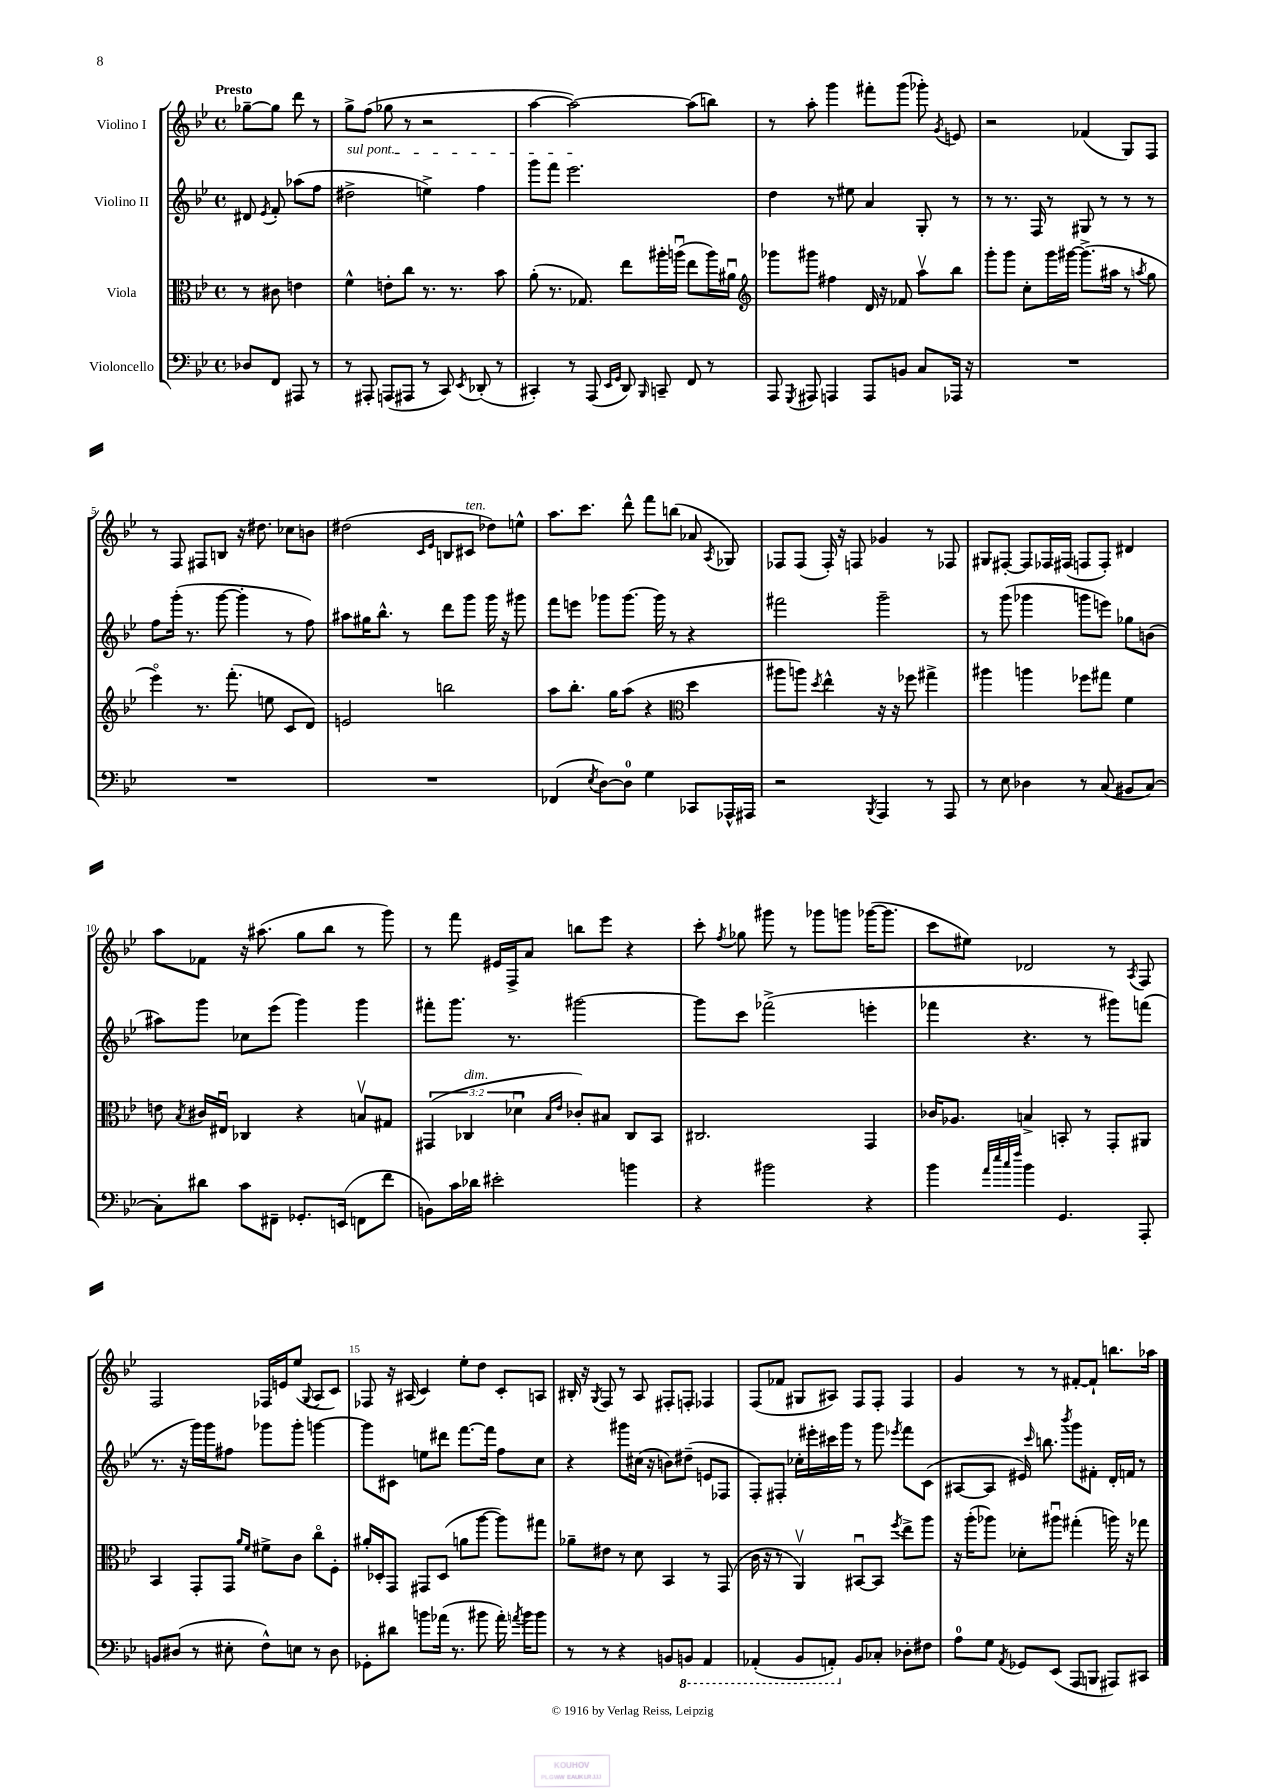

**kern	**kern	**kern	**kern
*staff4	*staff3	*staff2	*staff1
*clefF4	*clefC3	*clefG2	*clefG2
*k[b-e-]	*k[b-e-]	*k[b-e-]	*k[b-e-]
*M4/4	*M4/4	*M4/4	*M4/4
*met(c)	*met(c)	*met(c)	*met(c)
8D-	8r	8d#	[8gg-~
.	.	8qe-	.
8FF	8c#	8f'	8gg-]
8AAA#	4e	(8aa-	8ddd
8r	.	8ff	8r
=	=	=	=
8r	4f^^	2dd#^	8gg^
8AAA#'	.	.	(8ff
(8AAA	8e'	.	8gg-
8AAA#	8cc	.	8r
8r	8.r	4ee^)	2r
8CC)	.	.	.
.	8.r	.	.
8qEE-	.	.	.
(8DD-'	.	4ff	.
8r	8b-	.	.
=	=	=	=
4CC#')	(8a'	8ggg	[4aa
.	8.r	8fff	.
8r	.	2.eee-	2aa_)
.	8.G-)	.	.
(8AAA	.	.	.
16qqEE-	.	.	.
16qqGG	.	.	.
8DD)	8ee-	.	.
16qqBBB-	.	.	.
8CC~	16aa#'	.	.
.	(16aau	.	.
8FF	8ee-	.	(8aa]
8r	16aa)	.	8bb)
.	16a#u	.	.
=	=	=	=
*	*clefG2	*	*
8AAA	8ggg-	4dd	8r
8qGGG	.	.	.
8AAA#	8ggg#	.	8aa'
4AAA	4ff#	8r	4ggg
.	.	8ee#	.
8AAA	16d	4a	8fff#'
.	16r	.	.
8BB	8f-	.	(8ggg
8C	8aav	8G'	8ggg-')
.	.	.	8qg
16AAA-	8bb-	8r	8e
16r	.	.	.
=	=	=	=
1r	8ggg'	8r	2r
.	8ggg	8.r	.
.	8cc'	.	.
.	.	16F	.
.	16ggg	8r	.
.	[16ggg#	.	.
.	(8.ggg#^]	8G#	(4f-
.	.	8r	.
.	16aa#	.	.
.	8r	8r	8G)
.	8qaa	.	.
.	8gg	8r	8F
=	=	=	=
1r	4eee-o)	8ff	8r
.	.	(16ggg'	8F
.	.	8.r	.
.	8.r	.	8F#
.	.	[8ggg	8B
.	(8.fff'	.	.
.	.	4ggg']	16r
.	.	.	8.dd#
.	8ee	.	.
.	8c	8r	8cc-
.	8d)	8ff)	8b
=	=	=	=
1r	2e	8aa#	(2dd#
.	.	16gg#	.
.	.	8.bb-^^	.
.	.	8r	.
.	.	.	16qqc
.	.	.	16qqe-
.	2bb	8ddd	8B
.	.	8ggg	8c#
.	.	16ggg	8dd-)
.	.	16r	.
.	.	8ggg#	8ee^^
=	=	=	=
(4FF-	8aa	8fff	8.aa
.	8.bb-'	8eee	.
.	.	.	8.ccc
8qE-	.	.	.
[8D)	.	8ggg-	.
.	16gg	.	.
8D]	(8aa	[8.ggg-	8ddd^^
4G	4r	.	8fff
.	.	16ggg-]	.
.	.	8r	(8bb
*	*clefC3	*	*
8CC-	4dd	4r	8a-
.	.	.	8qA
16AAA-^^	.	.	8G-)
16AAA#	.	.	.
=	=	=	=
2r	8aa#	2fff#	8F-
.	8aa)	.	(8F-
.	8qdd	.	.
.	4ee-^^	.	16F-')
.	.	.	16r
.	.	.	8F
8qBBB-	.	.	.
4AAA	16r	2ggg~	4g-
.	16r	.	.
.	8ff-	.	.
8r	4gg#^	.	8r
8AAA	.	.	8F-
=	=	=	=
8r	4aa#	8r	8G#
8E-	.	(8ggg	[8F#'
4D-	4aa	4ggg-	8F#]
.	.	.	16F-
.	.	.	(16F#
8r	8ff-	8ggg	8F
(8C	8gg#	8eee)	8F')
8BB#	4f	8gg-	4d#
[8C)	.	(8b	.
=	=	=	=
8C']	8e	8aa#)	8aa
.	8qB-	.	.
8d#	16c#	8ggg	8f-
.	16E#u	.	.
8c	4C-	8cc-	16r
.	.	.	(8.aa#
8FF#~	.	(8eee-	.
8.GG-'	4r	4ggg)	8gg
.	.	.	8bb-
(16EE	.	.	.
8FF	8Bv	4ggg	8r
8f	8G#	.	8ggg)
=	=	=	=
8BB)	(6GG#	8fff#'	8r
16c	.	8.ggg	8fff
.	6C-	.	.
16d-	.	.	.
2e#'	.	.	16e#
.	.	8.r	16F^
.	6d-u	.	.
.	.	.	8a
.	16qqB-	.	.
.	16qqe-	.	.
.	8c-')	[2ggg#	8bb
.	8B#	.	8eee-
4b	8C-	.	4r
.	8BB-	.	.
=	=	=	=
4r	2.C#	8ggg#]	8ccc'
.	.	.	8qff
.	.	8ccc	8gg-
2b#	.	(2fff-^	8ggg#
.	.	.	8r
.	.	.	8ggg-
.	.	.	8ggg
4r	4GG	4eee'	([16ggg-
.	.	.	8.ggg-]
=	=	=	=
4b-	16c-	4fff-	8ccc
.	8.A-	.	.
.	.	.	8ee#)
32qqa	.	.	.
32qqee-	.	.	.
32qqcc	.	.	.
32qqff	.	.	.
4b-	4B^	4.r	2d-
4.GG	8BB'	.	.
.	8r	8r	.
.	8GG'	8ggg#)	8r
.	.	.	8qA
8AAA'	8AA#	(8fff	8F
=	=	=	=
8BB	4BB-	8.r	2F
(8D#	.	.	.
.	.	16r	.
8r	8GG'	16ggg)	.
.	.	16ggg	.
8E#'	8GG	8ff#	.
.	16qqa	.	.
.	16qqf	.	.
8F^^)	8f#^	8ggg-	16F-
.	.	.	16e
8E	8c	8ggg-'	(8ee-
.	.	.	8qqG
8r	8cco	[4ggg	8A
8D#	8F'	.	8c)
=	=	=	=
8GG-'	16a#'	8ggg]	8F-
.	16D-'	.	.
8d#	8GG	8c#	16r
.	.	.	(16A#
8b	8GG#	8ee	4c)
(16a-	(8D-	8ddd#	.
8.r	.	.	.
.	8a	[8.fff	8ee-'
8b#	[8aa	.	8dd
.	.	16fff]	.
16a-')	8aa])	8ff	8c'
8qa	.	.	.
16b#	.	.	.
8b#	8gg#	8cc	8A
=	=	=	=
8r	8a-~	4r	16B#'
.	.	.	16r
.	.	.	8qG
8r	8e#	.	8F
4r	8r	8ggg#	8r
.	8d	(16cc#	8A
.	.	16r	.
8BB	4BB-	8b)	8F#'
8BBB	.	(8dd#~	8F'
4AAA	8r	8e	4F-
.	(8GG	8F-	.
=	=	=	=
(4AAA-'	16c	8F')	(8F
.	16r	.	.
.	8r	8F#'	8f-
8BBB-	4AAv)	16cc-'	8G#
.	.	16eee#'	.
8AAA')	.	16ccc#	8A#)
.	.	16ggg	.
8BB-	[8BB#u	8r	8F
8C-'	8BB#]	8ggg	8F'
.	8qff	8qeee-	.
8D-'	8ee-^	8fff	4F
8F#	8aa	(8c	.
=	=	=	=
8A	16r	[8A#	4g
.	(16aa'	.	.
8G	8aa-)	8A#]	.
8qAA	.	.	.
8GG-	8d-'	16e#)	8r
.	.	16qqccc	.
.	.	8.bb	.
(8EE-	8aa#u	.	8r
.	.	8qbbb-	.
8AAA	(4gg#'	8ggg	[8f#'
8BBB	.	8f#'	8f#`]
8AAA#)	16aa)	16d'	8.bb
.	16r	16f	.
8CC#	8gg-	8r	.
.	.	.	16aa-
==	==	==	==
*-	*-	*-	*-
